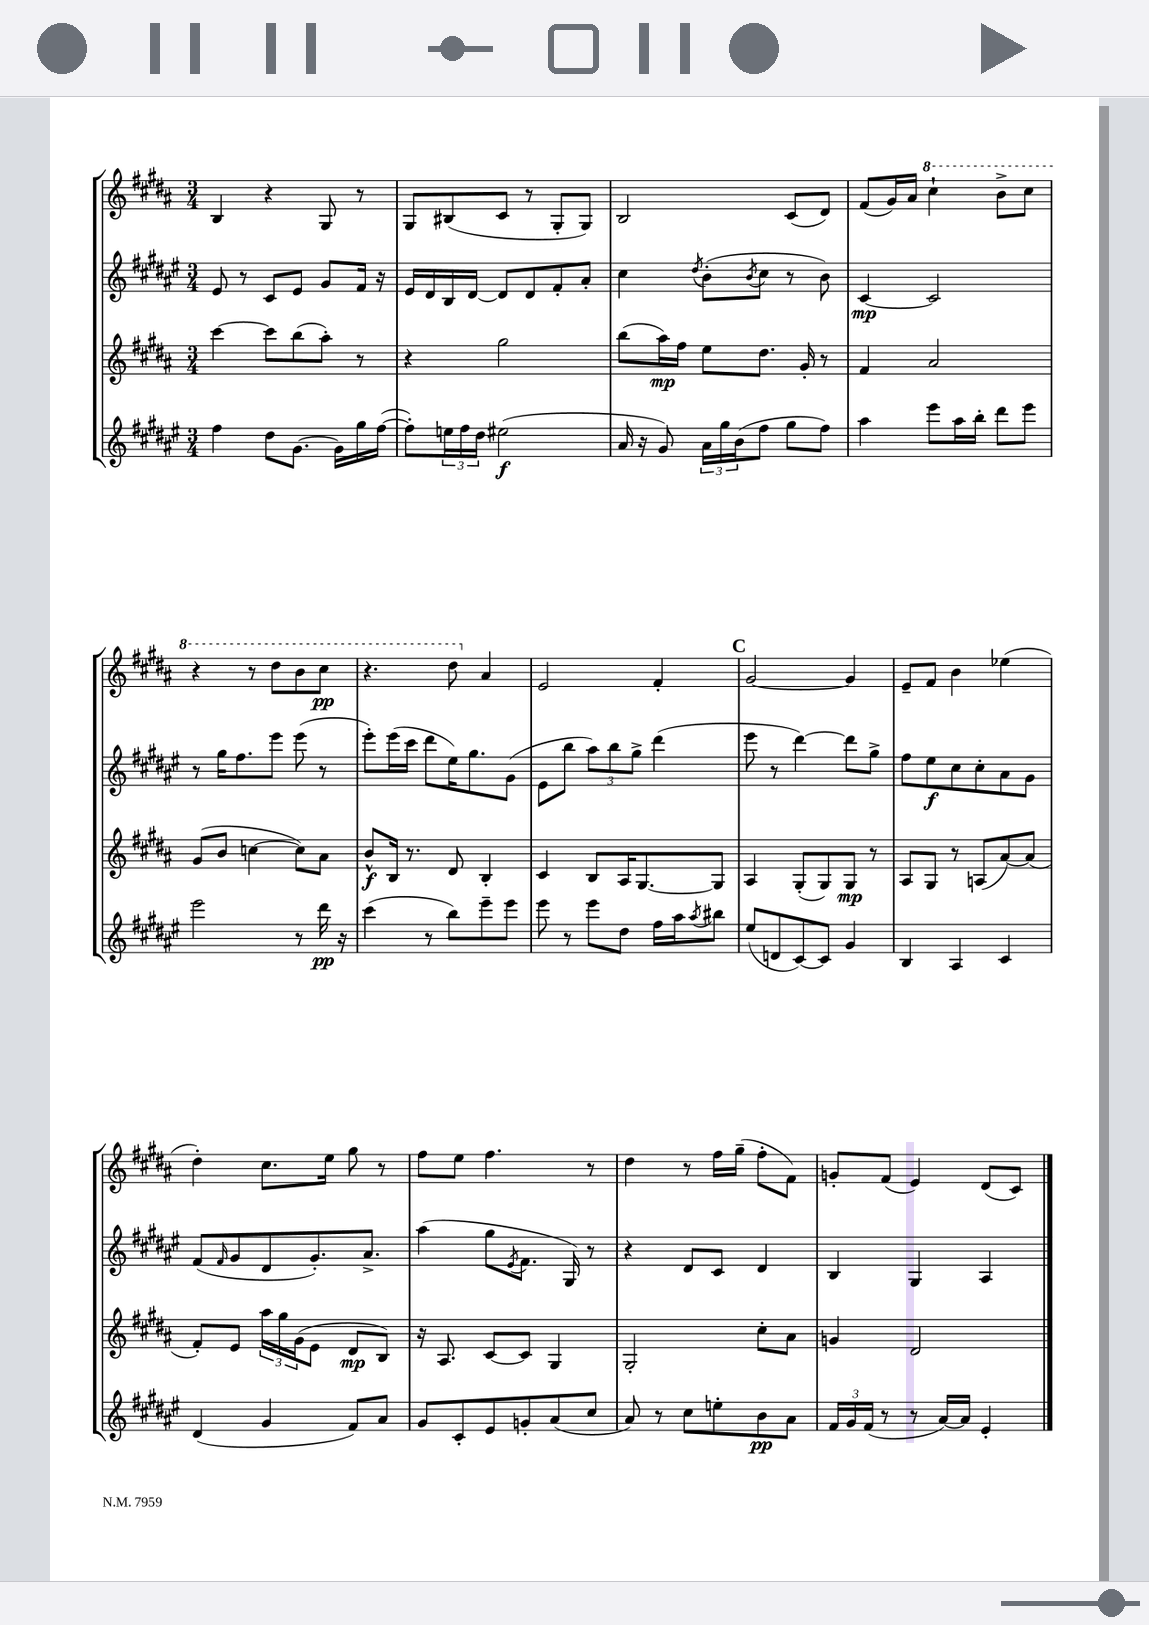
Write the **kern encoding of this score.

**kern	**kern	**kern	**kern
*staff4	*staff3	*staff2	*staff1
*clefG2	*clefG2	*clefG2	*clefG2
*k[f#c#g#d#a#e#]	*k[f#c#g#d#a#]	*k[f#c#g#d#a#e#]	*k[f#c#g#d#a#]
*M3/4	*M3/4	*M3/4	*M3/4
4ff#\	[4ccc#\	8e#/	4B/
.	.	8r	.
8dd#\L	8ccc#\]L	8c#/L	4r
[8.g#\J	(8bb\	8e#/J	.
.	8aa#'\J)	8g#/L	8G#/
16g#\]LL	.	.	.
16gg#\	8r	16f#/Jk	8r
([16ff#\JJ	.	16r	.
=	=	=	=
8ff#'\]L)	4r	16e#/LL	8G#/L
.	.	16d#/	.
24ee\L	.	16B/	(8B#/
24ff#\	.	.	.
.	.	[16d#/JJ	.
24dd#\JJ	.	.	.
(2ee#\	2gg#\	8d#/]L	8c#/J
.	.	8d#/	8r
.	.	8f#'/	8G#'/L
.	.	8a#'/J	8G#/J)
=	=	=	=
16a#/	(8bb\L	4cc#\	2B/
16r	.	.	.
8g#/)	16aa#\L)	.	.
.	16ff#\JJ	.	.
.	.	8qdd#/	.
24a#\LL	8ee\L	(8b'\L	.
24gg#\	.	.	.
(24b\J	.	.	.
.	.	8qb/	.
8ff#\J	8.dd#\J	8cc#\J	.
8gg#\L	.	8r	(8c#/L
.	16g#'/	.	.
8ff#\J)	8r	8b\)	8d#/J)
=	=	=	=
4aa#\	4f#/	[4c#/	(8f#/L
.	.	.	16g#/L)
.	.	.	16a#/JJ
8eee#\L	2a#/	2c#/]	4ccc#`\
16aa#\L	.	.	.
16bb'\JJ	.	.	.
8ddd#\L	.	.	8bb^\L
8eee#\J	.	.	8ccc#\J
=	=	=	=
2eee#\	(8g#/L	8r	4r
.	8b/J	16gg#\LK	.
.	.	8.ff#\	.
.	[4cc\	.	8r
.	.	8eee#\J	8ddd#\L
8r	8cc\]L)	(8eee#\	8bb\
16ddd#\	8a#\J	8r	8ccc#\J
16r	.	.	.
=	=	=	=
(4ccc#\	8b^^/L	8eee#'\L)	4.r
.	16B/Jk	(16eee#\L	.
.	8.r	16ccc#\JJ	.
8r	.	8ddd#\L	.
8bb\L)	8d#/	16ee#\K)	8ddd#\
.	.	8.gg#\	.
8eee#~\	4B'/	.	4a#/
8eee#\J	.	(8g#\J	.
=	=	=	=
8eee#\	4c#/	8e#\L	2e/
8r	.	8bb\J	.
8eee#\L	8B/L	12aa#\L)	.
.	.	12bb\	.
8dd#\J	16A#/K	.	.
.	.	12gg#^\J	.
.	[8.G#/	.	.
16ff#\LL	.	(4ddd#\	4f#'/
16aa#\J	.	.	.
8qaa#/	.	.	.
8bb#\J	8G#/]J	.	.
=	=	=	=
(8ee#/L	4A#/	8eee#\	[2g#/
8d/	.	8r	.
[8c#/)	(8G#'/L	[4ddd#\)	.
8c#/]J	8G#/)	.	.
4g#/	8G#/J	8ddd#\]L	4g#/]
.	8r	8gg#^\J	.
=	=	=	=
4B/	8A#/L	8ff#\L	8e~/L
.	8G#/J	8ee#\	8f#/J
4A#/	8r	8cc#\	4b\
.	(8A/L	8cc#'\	.
4c#/	[8a#/)	8a#\	(4ee-\
.	(8a#/]J	8g#\J	.
=	=	=	=
(4d#/	8f#'/L)	(8f#/L	4dd#'\)
.	.	16qqf#/	.
.	8e/J	8g#/	.
4g#/	24aa#\LL	8d#/	8.cc#\L
.	24gg#\	.	.
.	(24g#\J	.	.
.	8e\J	8.g#'/)	.
.	.	.	16ee\Jk
8f#/L)	8d#/L	.	8gg#\
.	.	8.a#^/J	.
8a#/J	8B/J)	.	8r
=	=	=	=
8g#/L	16r	(4aa#\	8ff#\L
.	8.A#/	.	.
8c#'/	.	.	8ee\J
8e#/	[8c#/L	8gg#\L	4.ff#\
.	.	8qe#/	.
8g'/	8c#/]J	8.f#\J	.
(8a#/	4G#/	.	.
.	.	16G#/)	.
8cc#/J	.	8r	8r
=	=	=	=
8a#/)	2G#'/	4r	4dd#\
8r	.	.	.
8cc#\L	.	8d#/L	8r
8ee'\	.	8c#/J	16ff#\LL
.	.	.	(16gg#~\JJ
8b\	8cc#'\L	4d#/	8ff#'\L
8a#\J	8a#\J	.	8f#\J)
=	=	=	=
24f#/LL	4g/	4B/	8g'/L
24g#/	.	.	.
(24f#/JJ	.	.	.
8r	.	.	(8f#/J
8r	2d#/	4G#/	4e/)
[16a#/LL)	.	.	.
16a#/]JJ	.	.	.
4e#'/	.	4A#/	(8d#/L
.	.	.	8c#/J)
==	==	==	==
*-	*-	*-	*-
